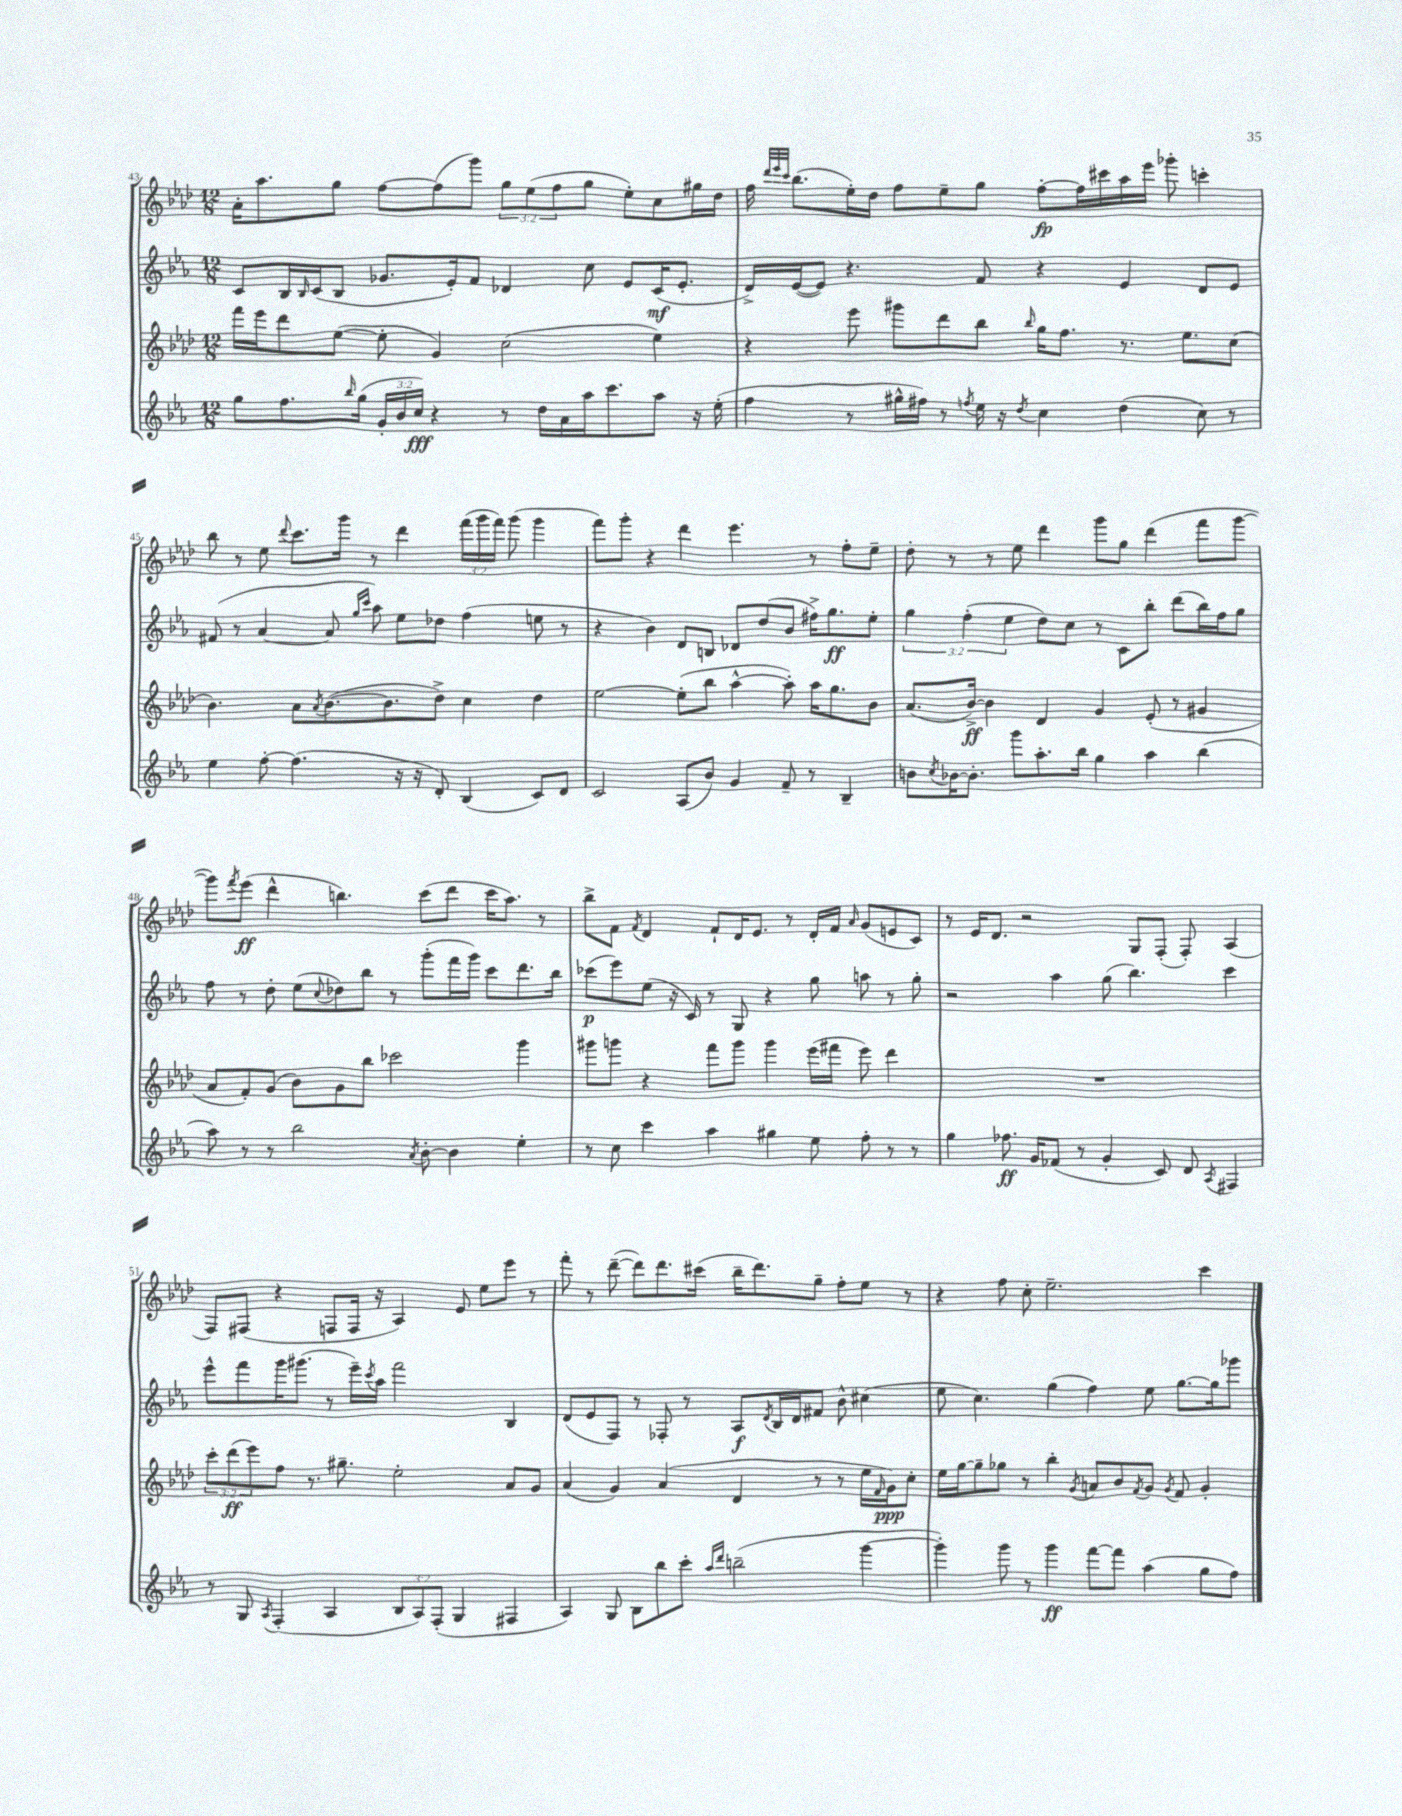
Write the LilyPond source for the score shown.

<<
\new StaffGroup <<
\new Staff = "s0" {
    \clef treble \key aes \major \numericTimeSignature \time 12/8 \override Staff.TupletNumber.text = #tuplet-number::calc-fraction-text
    aes'16-. aes''8. g''8 f''8~ f''8( g'''8) \tuplet 3/2 { g''8 ees''8( f''8 } g''8 ees''8-.) c''8 gis''16 des''16 |
    f''16 \grace { des'''32 ees'''32 c'''32 } bes''8.( ees''16-.) des''16 f''8 ees''8-- g''8 f''8~-.\fp f''16 cis'''16 aes''16 ees'''16 ges'''8-. c'''4-. |
    bes''8 r8 ees''8 \appoggiatura { des'''8 } c'''8. g'''16 r8 des'''4 \tuplet 3/2 { f'''16( g'''16 f'''16) } g'''8( g'''4 |
    f'''8) g'''8-. r4 des'''4 ees'''4. r8 f''8-. ees''8-- |
    des''8-. r8 r8 ees''8 des'''4 g'''8 g''8 des'''4( f'''8 g'''8~ |
    g'''8) \acciaccatura { f'''8 } ees'''8\ff( des'''4-^ b''4.) c'''8( des'''8 c'''16 aes''8.) r8 |
    bes''8-> f'8 \acciaccatura { f'8 } des'4 f'8-! des'16 ees'8. r8 des'16-. f'16 \grace { aes'16 } g'8( e'8 c'8) |
    r8 ees'16 des'8. r2 g8 f8-.( f8-.) aes4( |
    f8) fis8( r4 f8 f16 r16 aes4) ees'8 ees''8 ees'''8 r8 |
    f'''8-. r8 des'''8~--( des'''8) des'''8. cis'''16( bes''16-- des'''8.) g''8-- f''8-. ees''8 r8 |
    r4 f''8 c''8-. ees''2.-- c'''4 \bar "|." |
}
\new Staff = "s1" {
    \clef treble \key ees \major \numericTimeSignature \time 12/8 \override Staff.TupletNumber.text = #tuplet-number::calc-fraction-text
    c'8 bes16 \grace { bes16 } c'16( bes8 ges'8. ees'16-.) f'8 des'4 c''8 ees'8 c'16\mf( ees'8.-. |
    d'16->) ees'16~( ees'8) r4. f'8 r4 ees'4 d'8 ees'8 |
    fis'8( r8 aes'4~ aes'8 \grace { g''16 c'''16 } aes''8) ees''8 des''8 f''4( e''8 r8 |
    r4 bes'4) d'8 b8 des'8 d''8( bes'8 fis''16->) g''8.\ff ees''8-. |
    \tuplet 3/2 { g''4 f''4-.( ees''4 } d''8) c''8 r8 c'8 bes''8-. d'''8( bes''16) f''16 g''8 |
    f''8 r8 d''8-. ees''8( \appoggiatura { c''8 } des''8) bes''8 r8 g'''8-.( f'''16 g'''16) c'''8 d'''8. bes''16 |
    ces'''8\p( ees'''8) ees''8( r16 c'16) r8 g8 r4 g''8 a''8 r8 g''8-. |
    r2 aes''4 g''8( bes''4.) c'''4 |
    ees'''8-^ f'''8 g'''16 gis'''8.( r8 ees'''16--) \acciaccatura { c'''8 } aes''16 f'''2 bes4 |
    d'8( ees'8 f8) r8 fes8-. r8 aes8\f \acciaccatura { d'8 } bes16 d'16 fis'8 bes'8-^ cis''4( |
    ees''8 c''4.) g''4( f''4) ees''8 g''8.~ g''16 ges'''8 \bar "|." |
}
\new Staff = "s2" {
    \clef treble \key aes \major \numericTimeSignature \time 12/8 \override Staff.TupletNumber.text = #tuplet-number::calc-fraction-text
    f'''16 ees'''16 des'''8 ees''8~( ees''8-. g'4) c''2( ees''4) |
    r4 ees'''8 gis'''8 des'''8 bes''8 \grace { bes''16 } g''16 f''8. r8. ees''8. c''8( |
    bes'4.) aes'8 \acciaccatura { aes'8 } bes'8.~( bes'8. des''8->) c''4 des''4 |
    ees''2~ ees''8-.( bes''8 aes''4~-^ aes''8-.) aes''16 g''8. bes'8 |
    aes'8.( bes'16~->\ff) bes'4 des'4 g'4 ees'8-.( r8 gis'4 |
    aes'8 f'8-.) g'8( bes'8) g'8 bes''8 ces'''2 g'''4 |
    gis'''8 g'''8 r4 f'''8 g'''8 g'''4 ees'''16( fis'''16 ees'''8) des'''4 |
    R1. |
    \tuplet 3/2 { c'''8-. des'''8\ff( ees'''8) } f''8 r8. gis''8.-- ees''2-. aes'8 g'8 |
    aes'4( g'4) aes'4( des'4 r8 r8 ees''16 \grace { f'16 } g'16\ppp) c''8-. |
    ees''16 g''16~ g''8-- ges''8 r8 bes''4-. \acciaccatura { g'8 } a'8 bes'8 \acciaccatura { f'8 } g'8 \acciaccatura { g'8 } f'8 g'4-. \bar "|." |
}
\new Staff = "s3" {
    \clef treble \key ees \major \numericTimeSignature \time 12/8 \override Staff.TupletNumber.text = #tuplet-number::calc-fraction-text
    g''8 f''8. \grace { bes''16 } g''16( \tuplet 3/2 { g'16-. bes'16 c''16\fff) } r4 r8 d''16 aes'16 aes''16 c'''8. aes''8 r16 ees''16-.( |
    f''4 r8 gis''16-^ fis''16) r8 \acciaccatura { f''8 } ees''16 r16 \acciaccatura { d''8 } c''4 d''4( c''8) r8 |
    ees''4 f''8~-. f''4.( r16 r16 d'8-.) bes4( c'8) d'8 |
    c'2 aes8( bes'8) g'4 f'8-- r8 bes4-- |
    b'8 \acciaccatura { c''8 } bes'16~ bes'8.-. g'''8 aes''8.-. bes''16 g''4 aes''4 bes''4( |
    aes''8) r8 r8 bes''2 \acciaccatura { aes'8 } bes'8~-. bes'4 ees''4-. |
    r8 c''8 c'''4 aes''4 gis''4 ees''8 f''8-. r8 r8 |
    g''4 fes''8.\ff g'16 fes'8( r8 g'4-. c'8) d'8 \acciaccatura { aes8 } fis4 |
    r8 g8 \acciaccatura { aes8 } f4-.( aes4 \tuplet 3/2 { bes8 aes8) f8-.( } g4 fis4 |
    aes4) g8 bes8 bes''8 c'''8-. \grace { aes''16 d'''16 } b''2--( g'''4~ |
    g'''4-.) g'''8 r8 g'''4\ff f'''8~ f'''8 aes''4( g''8 f''8) \bar "|." |
}
>>
>>
\layout { \context { \Score currentBarNumber = #43 } }
